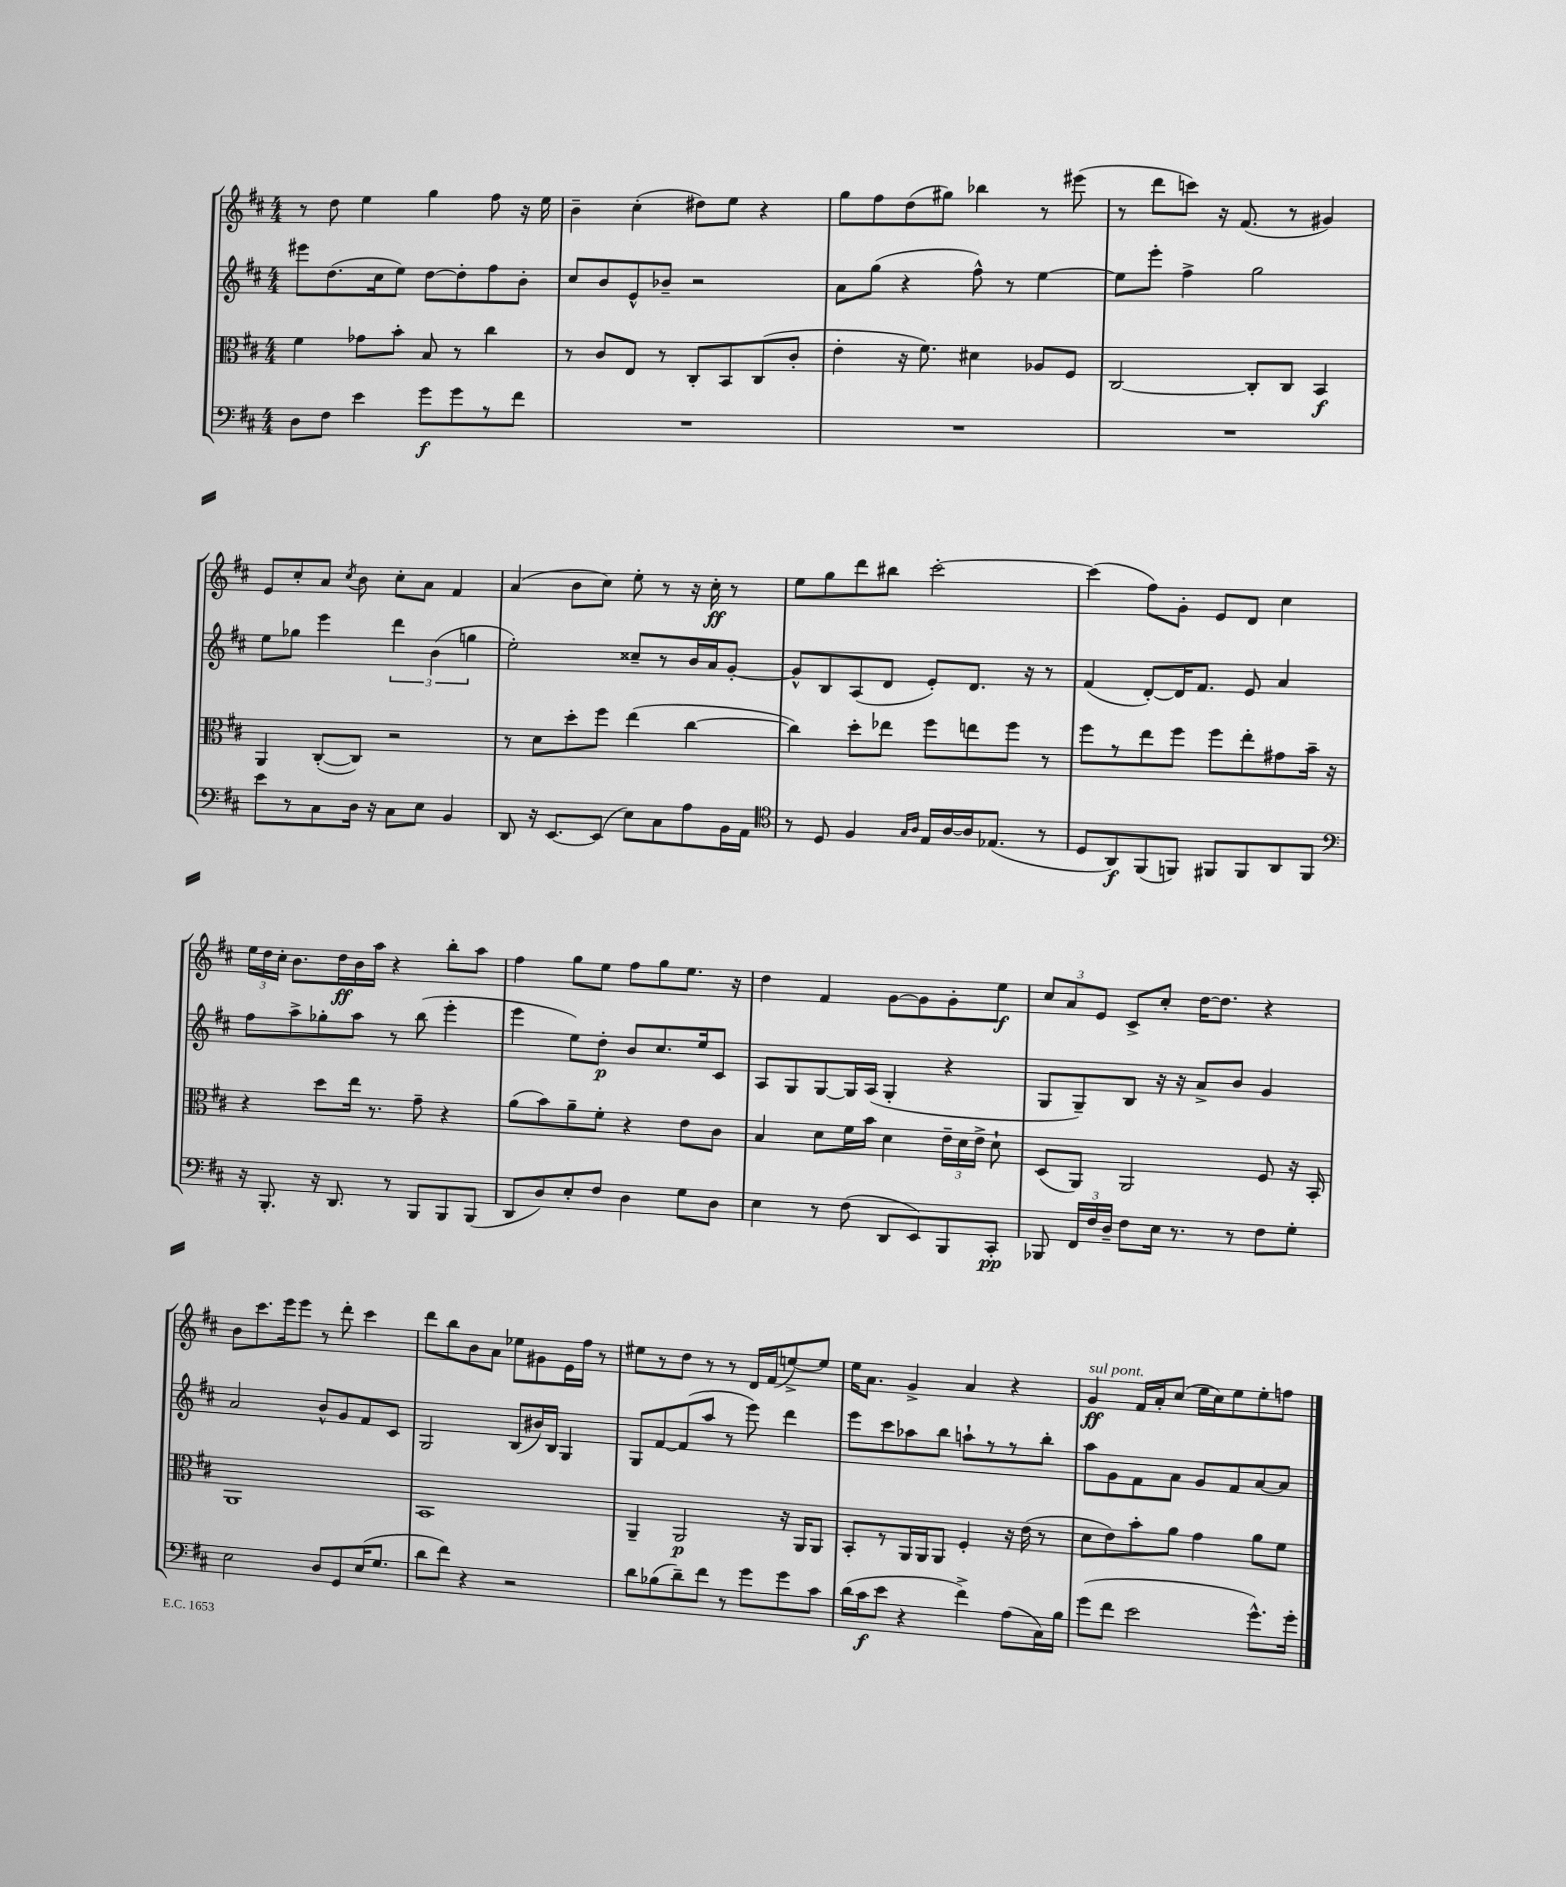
<<
\new StaffGroup <<
\new Staff = "s0" {
    \clef treble \key d \major \numericTimeSignature \time 4/4
    \autoBeamOff r8 d''8 e''4 g''4 fis''8 r16 e''16 |
    b'4-- cis''4-.( dis''8[) e''8] r4 |
    g''8[ fis''8 d''8( gis''8]) bes''4 r8 eis'''8( |
    r8 d'''8[ c'''8]) r16 fis'8.( r8 gis'4) |
    e'8[ cis''8-. a'8] \acciaccatura { cis''8 } b'8 cis''8[-. a'8] fis'4 |
    a'4( b'8[ cis''8]) e''8-. r8 r16 cis''16-.\ff r8 |
    e''8[ g''8 d'''8 bis''8] cis'''2~-. |
    cis'''4( fis''8[) g'8]-. e'8[ d'8] cis''4 |
    \tuplet 3/2 { e''16[ d''16 cis''16]-. } b'8.[ d''16\ff b'16 a''16] r4 b''8[-. a''8] |
    fis''4 g''8[ e''8] fis''8[ g''8 e''8.] r16 |
    d''4 fis'4 g'8[~ g'8 g'8-. e''8]\f |
    \tuplet 3/2 { cis''8[ a'8 e'8] } cis'8[-> cis''8]-. d''16[~ d''8.] r4 |
    b'8[ cis'''8. e'''16 e'''8] r8 d'''8-. cis'''4 |
    d'''8[ b''8 b'8 a'8] ees''8[ gis'8 e'16 fis''16] r8 |
    eis''8[ r8 d''8] r8 r8 d'16[ fis'16( e''8~->) e''8] |
    e''16[ a'8.] g'4-> a'4 r4 |
    g'4\ff^\markup { \italic "sul pont." } fis'16[ a'16-. cis''8]( e''16[ cis''16) e''8 e''8-. f''8] \bar "|." |
}
\new Staff = "s1" {
    \clef treble \key d \major \numericTimeSignature \time 4/4
    \autoBeamOff eis'''8[ d''8.( cis''16 e''8]) d''8[~ d''8-. fis''8 b'8]-. |
    cis''8[ b'8 e'8-^ bes'8]-- r2 |
    a'8[ g''8]( r4 fis''8-^) r8 e''4~ |
    e''8[ e'''8]-. fis''4-> g''2 |
    e''8[ ges''8] e'''4 \tuplet 3/2 { d'''4 b'4( g''4 } |
    e''2-.) cisis''8[-- r8 b'16 a'16 g'8]~-. |
    g'8[-^ b8 a8( d'8] e'8[-.) d'8.] r16 r8 |
    fis'4( d'8[~-.) d'16 fis'8.] e'8 a'4 |
    fis''8[ a''8-> ges''8-. a''8] r8 b''8( e'''4-. |
    e'''4 e''8[) d''8]-.\p b'8[ cis''8. e''16 cis'8] |
    a8[ g8 g8~ g16 a16]( g4-. r4 |
    g8[ g8--) b8] r16 r16 a'8[-> b'8] g'4 |
    a'2 b'8[-^ g'8 fis'8 cis'8] |
    g2 b8[( bis'16) b16] g4 |
    g8[ fis'8~ fis'8( a''8] r8 e'''8) d'''4 |
    e'''8[ cis'''8 aes''8 b''8] a''8[-! r8 r8 b''8]-. |
    a''8[ g'8 fis'8 a'8] g'8[ fis'8 a'8~ a'8] \bar "|." |
}
\new Staff = "s2" {
    \clef alto \key d \major \numericTimeSignature \time 4/4
    \autoBeamOff fis'4 ges'8[ b'8]-. b8 r8 cis''4 |
    r8 cis'8[ e8] r8 cis8[-. b,8 cis8( cis'8]-. |
    e'4-. r16 fis'8.) dis'4 aes8[ fis8] |
    cis2~ cis8[-. cis8] b,4\f |
    a,4 cis8[~-.( cis8]) r2 |
    r8 d'8[ d''8-. fis''8] e''4( cis''4~ |
    cis''4) d''8[-. ees''8] fis''8[ e''8 fis''8] r8 |
    fis''8[ r8 e''8 fis''8] fis''8[ e''8-. gis'8 b'16]-- r16 |
    r4 d''8[ e''16] r8. g'8-- r4 |
    a'8[( b'8) a'8-- fis'8]-. r4 e'8[ cis'8] |
    b4 d'8[ fis'16 b'16] d'4 \tuplet 3/2 { e'16[-- d'16 e'16]-> } d'8-! |
    d8[( a,8]) a,2 fis8 r16 b,16-. |
    a,1 |
    b,1 |
    a,4-- a,2\p r16 a,16[ a,8] |
    b,8[-. r8 a,16 a,16 a,8] fis4-. r16 e'16( r8 |
    d'8[ e'8) b'8-. a'8] g'4 a'8[ fis'8] \bar "|." |
}
\new Staff = "s3" {
    \clef bass \key d \major \numericTimeSignature \time 4/4
    \autoBeamOff d8[ fis8] e'4 g'8[\f g'8 r8 fis'8] |
    R1 |
    R1 |
    R1 |
    e'8[ r8 cis8 d16] r16 cis8[ e8] b,4 |
    d,8 r16 e,8.[~ e,8]( e8[) cis8 a8 b,16 a,16] |
    \clef tenor r8 d8 fis4 \grace { g16[ a16] } e16[ a16~ a16 ees8.]( r8 |
    d8[ a,8\f) fis,8( f,8]) fis,8[ fis,8 a,8 fis,8] |
    \clef bass r16 b,,8.-. r16 d,8. r8 b,,8[ b,,8 b,,8]( |
    d,8[ d8) e8-. fis8] d4 g8[ d8] |
    e4 r8 fis8( d,8[ e,8) b,,8 cis,8]-.\pp |
    bes,,8 \tuplet 3/2 { fis,16[ fis16 d16]-- } fis8[ e16] r8. r8 fis8[ g8]-. |
    e2 d8[ g,8 e16( g8.] |
    d'8[ fis'8]) r4 r2 |
    d'8[ bes8( d'8--) fis'8] r8 g'8[ g'8 cis'8] |
    d'16[( cis'16\f e'8] r4 fis'4->) a8[( cis16) b16] |
    g'8[( fis'8] e'2 g'8.[-^) g'16]-. \bar "|." |
}
>>
>>
\layout { \context { \Score \remove "Bar_number_engraver" } }
